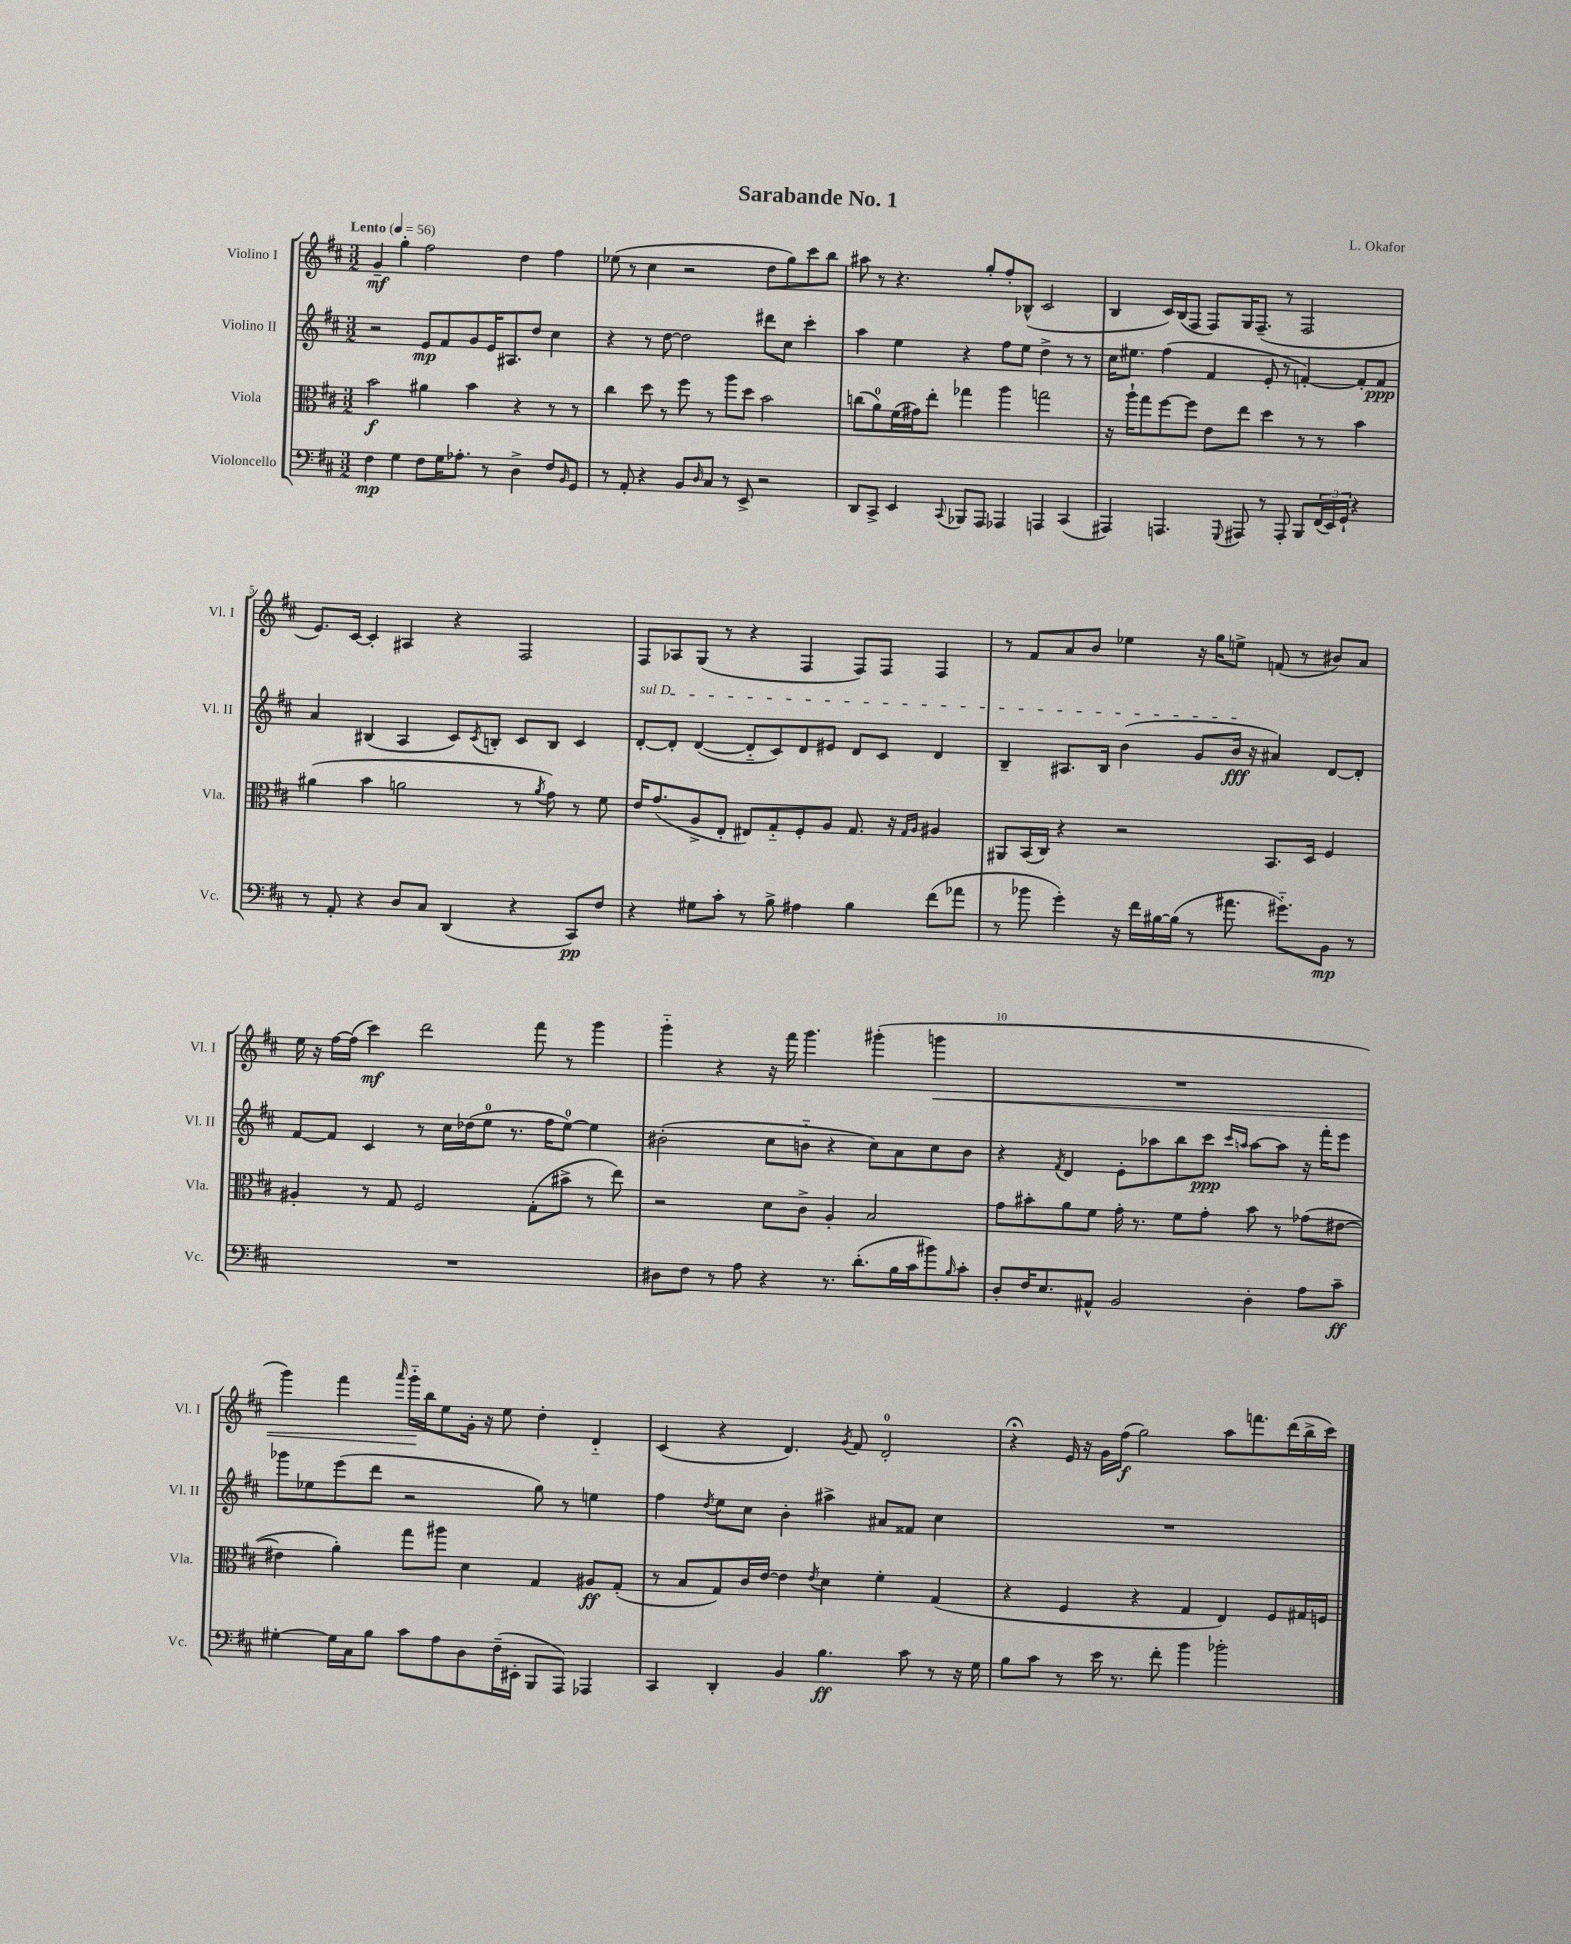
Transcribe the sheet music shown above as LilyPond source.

\header { title = "Sarabande No. 1" composer = "L. Okafor" }
<<
\new StaffGroup <<
\new Staff = "s0" \with { instrumentName = "Violino I" shortInstrumentName = "Vl. I" } {
    \clef treble \key d \major \numericTimeSignature \time 3/2 \tempo "Lento" 4 = 56
    g'4--\mf g''4-. fis''2 d''4 fis''4 |
    ees''8( r8 cis''4 r2 d''8 g''8) cis'''8 b''8 |
    ais''8 r8 r4. g''8-. fis''8-. bes8-^( cis'2 |
    b4 cis'16) b16( fis8 fis8) g16 fis8.--( r8 fis2 |
    e'8.) cis'16~ cis'4-. ais4 r4 fis2 |
    fis8 aes8 g8( r8 r4 fis4 fis8) fis8 fis4 |
    r8 fis'8 a'8 b'8 ees''4 r16 g''16 e''8-> f'8( r8 bis'8) a'8 |
    e''16 r16 fis''16~ fis''16( cis'''4\mf) d'''2 fis'''8 r8 g'''4 |
    g'''4-_ r4 r16 fis'''16 g'''4. gis'''4-.( g'''4\< |
    R1. |
    g'''4) fis'''4 \grace { a'''16 } g'''16-_\! b''16 e''8 g'16-. r16 e''8 d''4-. d'4-_ |
    cis'4( r4 d'4.) \acciaccatura { g'8 } fis'8 d'2-0-. |
    r4\fermata e'16 r16 g'16 fis''16\f( g''2) a''8 f'''8. d'''16( b''16-> cis'''16) \bar "|." |
}
\new Staff = "s1" \with { instrumentName = "Violino II" shortInstrumentName = "Vl. II" } {
    \clef treble \key d \major \numericTimeSignature \time 3/2
    r2 e'8\mp fis'8 g'8 e'16 ais8. d''8 cis''4 |
    r4 r8 d''8~ d''2 dis'''8 cis''8 cis'''4-. |
    a''4 e''4 r4 fis''8 e''8 d''4-> r8 r8 |
    cis''16 eis''8. fis''4( fis'4 e'8-. r8 f'4~-.) f'8-. f'8\ppp |
    a'4 bis4( a4 cis'8) \acciaccatura { cis'8 } b8-. cis'8 b8 cis'4 |
    \once \override TextSpanner.bound-details.left.text = \markup { \italic "sul D" } d'8~-.\startTextSpan d'8-. d'4~( d'8-_ cis'8) d'8 eis'8 d'8 cis'8 d'4 |
    b4-- ais8. b16 b'4( g'8 b'16\fff\stopTextSpan r16 ais'4) d'8~ d'8-. |
    fis'8~ fis'8 cis'4 r8 cis''16 des''16( e''8-0 r8. fis''16 e''8-0~) e''4 |
    bis'2-.( cis''8 b'8-_ r4 cis''8) a'8 cis''8 b'8 |
    r4 \acciaccatura { fis'8 } d'4 e'8-. aes''8 b''8 cis'''8\ppp \grace { cis'''16 a''16 } a''8~ a''8 r16 fis'''16-. e'''8 |
    ges'''8 ees''8 e'''8( d'''8 r2 g''8) r8 e''4 |
    fis''4 \acciaccatura { d''8 } e''8 cis''8 b'4-. ais''4-> ais'8 fisis'8 cis''4 |
    R1. \bar "|." |
}
\new Staff = "s2" \with { instrumentName = "Viola" shortInstrumentName = "Vla." } {
    \clef alto \key d \major \numericTimeSignature \time 3/2
    b'2\f ais'4 b'4 r4 r8 r8 |
    cis''4 d''8 r8 fis''8 r8 a''8 d''8 b'2 |
    c''8( a'8-0) fis'16( gis'16) e''8-. ges''4 a''4 g''2 |
    r16 a''16-! g''8 fis''8~ fis''8 e'8 e''8 d''4 r8 r8 b'4 |
    ais'4( b'4 a'2 r8 \acciaccatura { a'8 } g'8) r8 fis'8 |
    e'16 g'8.( a8-> e8-. eis8) g8-_ fis8-. a8 g8. r16 \grace { g16 a16 } ais4 |
    ais,8 b,16( cis16) r4 r2 b,8. d16 fis4 |
    ais4-. r8 g8 fis2 g8-.( bis'8-> r8 e''8) |
    r2 d'8 cis'8-> a4-. b2 |
    g'8 bis'8-. a'8 fis'8 g'16-. r8. fis'8 g'8-. bis'8 r8 ges'8( eis'8~ |
    eis'4 a'4-.) g''8 ais''8 d'4 g4 ais8\ff g8-.( |
    r8 b8 g8) cis'16 e'16~ e'4 \acciaccatura { e'8 } d'4 fis'4-. g4( |
    r4 fis4 r4 g4 e4) fis8 gis16 f16 \bar "|." |
}
\new Staff = "s3" \with { instrumentName = "Violoncello" shortInstrumentName = "Vc." } {
    \clef bass \key d \major \numericTimeSignature \time 3/2
    fis4\mp g4 fis8 g16 aes8.-. r8 d4-> fis8 \grace { b,16 } g,8 |
    r8 a,8-. r4 b,8 \grace { d16 } cis8 r8 e,8-> r2 |
    d,8 cis,8-> e,4 \appoggiatura { cis,8 } bes,,8 a,,8 aes,,4 a,,4 cis,4( |
    ais,,4) a,,4. \appoggiatura { g,,8 } ais,,8 r8 ais,,8-. b,,8 \tuplet 3/2 { fis,16( e,16) g,16-! } r4 |
    r8 a,8-. r4 d8 cis8 d,4( r4 cis,8\pp) fis8 |
    r4 gis8 cis'8-. r8 b8-> ais4 b4 fis'8( aes'8 |
    r8 bes'8 g'4-.) r16 fis'16 bis16~ bis16( r8 ais'8. gis'8.-_) b,8\mp r8 |
    R1. |
    dis8 fis8 r8 a8 r4 r8. d'8.-.( b16 cis'16 bis'8) \grace { b16 } cis'8-. |
    d8-. fis16 e8. ais,8-^ b,2 d4-. a8 cis'8--\ff |
    gis4~-. gis16 cis16 b8 cis'8 a8 d8 fis16--( eis,16-. b,,8 a,,8) aes,,4 |
    cis,4 d,4-. b,4 b4.\ff cis'8 r8 r16 g16 |
    b8 cis'8 r8 e'16 r8. fis'8-. b'4 bes'2-. \bar "|." |
}
>>
>>
\layout { \context { \Score \override BarNumber.break-visibility = ##(#f #t #t) barNumberVisibility = #(every-nth-bar-number-visible 5) } }
